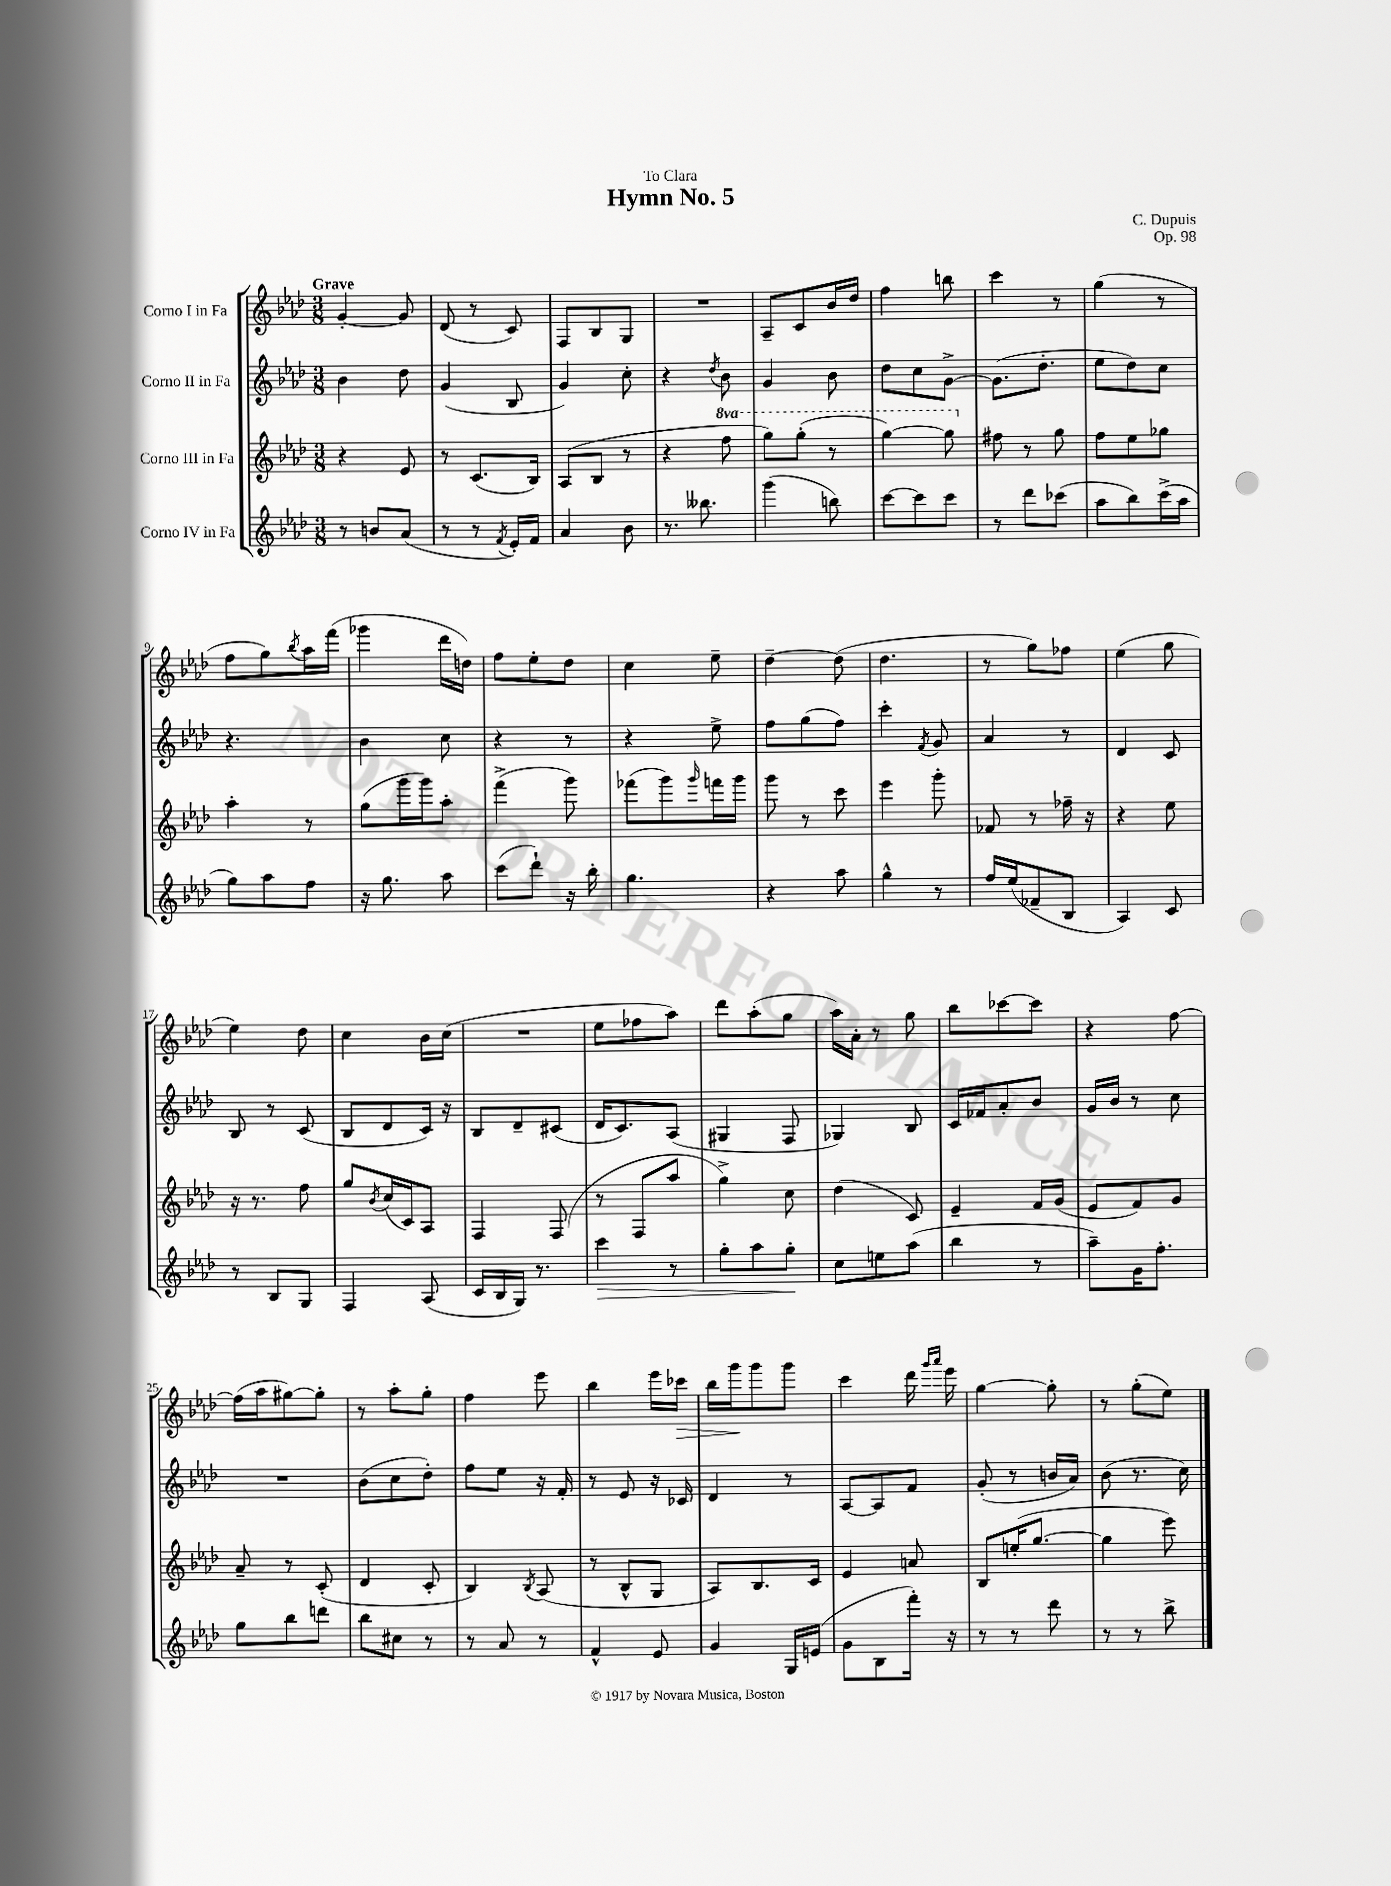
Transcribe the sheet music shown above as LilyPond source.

\header { title = "Hymn No. 5" composer = "C. Dupuis" dedication = "To Clara" opus = "Op. 98" }
<<
\new StaffGroup <<
\new Staff = "s0" \with { instrumentName = "Corno I in Fa" } {
    \clef treble \key aes \major \numericTimeSignature \time 3/8 \tempo "Grave"
    g'4~-. g'8 |
    des'8( r8 c'8) |
    f8 bes8 g8 |
    R4. |
    aes8-- c'8 bes'16 des''16 |
    f''4 b''8 |
    c'''4 r8 |
    g''4( r8 |
    f''8 g''8) \acciaccatura { bes''8 } aes''16 f'''16( |
    ges'''4 des'''16 d''16) |
    f''8 ees''8-. des''8 |
    c''4 ees''8-- |
    des''4~-- des''8( |
    des''4. |
    r8 g''8) fes''8 |
    ees''4( g''8 |
    ees''4) des''8 |
    c''4 bes'16 c''16( |
    R4. |
    ees''8 fes''8 aes''8) |
    des'''8 aes''8-.( g''8 |
    aes''16) aes'16-. r8 g''8 |
    bes''8 ces'''8~ ces'''8 |
    r4 f''8~ |
    f''16( aes''16 gis''8~) gis''8-. |
    r8 aes''8-. g''8-. |
    f''4 ees'''8 |
    bes''4 ees'''16 ces'''16\> |
    bes''16 g'''16\! g'''8 g'''8 |
    c'''4 des'''16 \grace { g'''16 aes'''16 } ees'''16 |
    g''4~ g''8-. |
    r8 g''8-.( ees''8) \bar "|." |
}
\new Staff = "s1" \with { instrumentName = "Corno II in Fa" } {
    \clef treble \key aes \major \numericTimeSignature \time 3/8
    bes'4 des''8 |
    g'4( bes8 |
    g'4) c''8-. |
    r4 \acciaccatura { des''8 } bes'8 |
    g'4 bes'8 |
    des''8 c''8 g'8~-> |
    g'8.( des''8.-. |
    ees''8 des''8) c''8 |
    r4. |
    bes'4 c''8 |
    r4 r8 |
    r4 ees''8-> |
    f''8 g''8( f''8) |
    c'''4-. \acciaccatura { f'8 } g'8 |
    aes'4 r8 |
    des'4 c'8 |
    bes8 r8 c'8( |
    bes8 des'8 c'16) r16 |
    bes8 des'8-- cis'8( |
    des'16 c'8.) aes8( |
    gis4 f8 |
    ges4) bes8 |
    c'16 fes'16 aes'8-. bes'8 |
    g'16 bes'16 r8 c''8 |
    R4. |
    bes'8( c''8 des''8-.) |
    f''8 ees''8 r16 f'16-. |
    r8 ees'8 r16 ces'16 |
    des'4 r8 |
    aes8~ aes8 f'8 |
    g'8-.( r8 b'16 aes'16) |
    bes'8( r8. c''16) \bar "|." |
}
\new Staff = "s2" \with { instrumentName = "Corno III in Fa" } {
    \clef treble \key aes \major \numericTimeSignature \time 3/8 \set Staff.ottavationMarkups = #ottavation-simple-ordinals
    r4 ees'8 |
    r8 c'8.( bes16) |
    aes8( bes8 r8 |
    r4 \ottava #1 f'''8 |
    g'''8) g'''8-.( r8 |
    g'''4~) g'''8 \ottava #0 |
    fis''8 r8 g''8 |
    f''8 ees''8 ges''8 |
    aes''4-. r8 |
    g''8( g'''16 g'''16) aes''8-. |
    f'''4->( g'''8) |
    fes'''8( g'''8) \grace { g'''16 } f'''16 g'''16 |
    g'''8 r8 c'''8 |
    ees'''4 g'''8-. |
    fes'8 r8 fes''16-- r16 |
    r4 ees''8 |
    r16 r8. f''8 |
    g''8 \acciaccatura { bes'8 } c''16( c'16) aes8 |
    f4 f8( |
    r8 f8 aes''8 |
    g''4->) c''8 |
    des''4( c'8) |
    ees'4-- f'16 g'16( |
    ees'8 f'8) g'8 |
    aes'8-- r8 c'8-.( |
    des'4 c'8-. |
    bes4) \acciaccatura { bes8 } aes8( |
    r8 bes8-^ g8 |
    aes8) bes8. c'16 |
    ees'4 a'8 |
    bes8 e''16-.( g''8.~ |
    g''4 ees'''8) \bar "|." |
}
\new Staff = "s3" \with { instrumentName = "Corno IV in Fa" } {
    \clef treble \key aes \major \numericTimeSignature \time 3/8
    r8 b'8 aes'8( |
    r8 r8 \acciaccatura { f'8 } ees'16-.) f'16 |
    aes'4 bes'8 |
    r8. beses''8. |
    g'''4( b''8) |
    c'''8~ c'''8 c'''8 |
    r8 des'''8 ces'''8( |
    aes''8 bes''8) c'''16->( aes''16 |
    g''8) aes''8 f''8 |
    r16 g''8. aes''8 |
    c'''8( des'''8-!) r16 bes''16-. |
    g''4. |
    r4 aes''8 |
    g''4-^ r8 |
    f''16 ees''16( fes'8-- bes8 |
    aes4) c'8 |
    r8 bes8 g8 |
    f4 aes8( |
    c'16 bes16 g16) r8. |
    c'''4\> r8 |
    g''8-. aes''8 g''8-.\! |
    c''8 e''8 aes''8( |
    bes''4 r8 |
    aes''8--) g'16 f''8.-. |
    g''8 bes''8 d'''8 |
    bes''8 cis''8 r8 |
    r8 aes'8 r8 |
    f'4-^ ees'8 |
    g'4 g16 e'16( |
    g'8 bes8 f'''16-.) r16 |
    r8 r8 des'''8 |
    r8 r8 bes''8-> \bar "|." |
}
>>
>>
